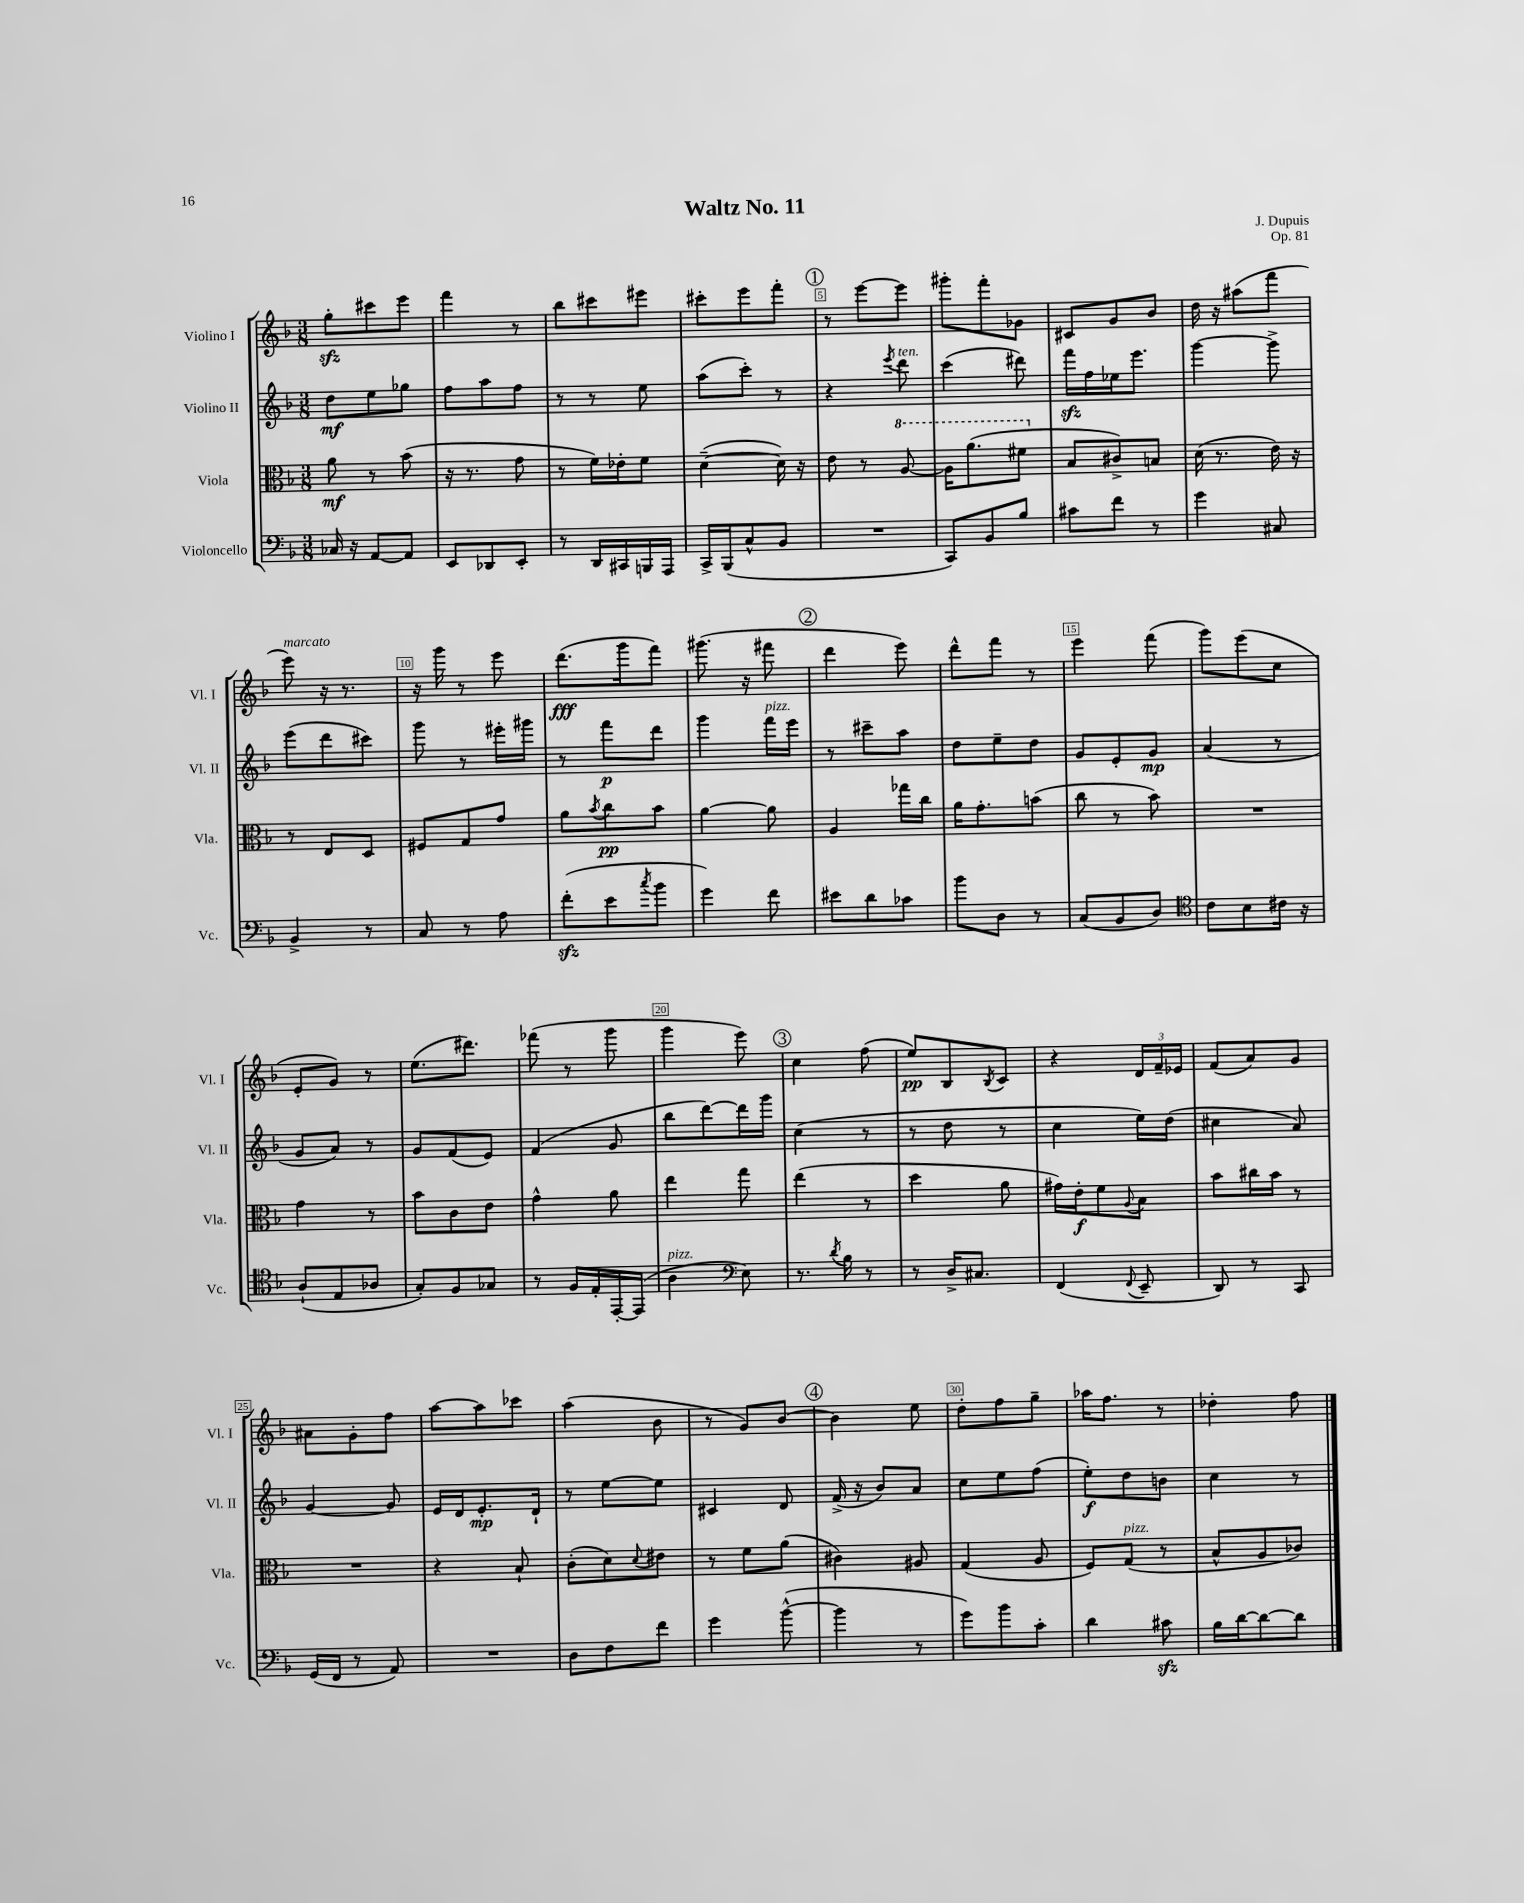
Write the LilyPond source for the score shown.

\header { title = "Waltz No. 11" composer = "J. Dupuis" opus = "Op. 81" }
<<
\new StaffGroup <<
\new Staff = "s0" \with { instrumentName = "Violino I" shortInstrumentName = "Vl. I" } {
    \clef treble \key f \major \numericTimeSignature \time 3/8
    g''8-.\sfz cis'''8 e'''8 |
    f'''4 r8 |
    bes''8 cis'''8 eis'''8 |
    cis'''8-. e'''8 f'''8-. |
    \mark \markup { \circle "1" } r8 e'''8~ e'''8 |
    gis'''8-. f'''8-. ges'8 |
    cis'8 g'8 bes'8 |
    d''16 r16 ais''8( f'''8 |
    e'''8^\markup { \italic "marcato" }) r16 r8. |
    r16 g'''16 r8 e'''8 |
    d'''8.\fff( g'''16 f'''8) |
    gis'''8.( r16 fis'''8 |
    \mark \markup { \circle "2" } d'''4 e'''8) |
    d'''8-^ f'''8 r8 |
    e'''4 f'''8( |
    g'''8) e'''8( c''8 |
    e'8-. g'8) r8 |
    e''8.( dis'''8.) |
    fes'''8( r8 g'''8 |
    g'''4 e'''8) |
    \mark \markup { \circle "3" } c''4 f''8( |
    e''8\pp) bes8 \acciaccatura { bes8 } c'8 |
    r4 \tuplet 3/2 { d'16 f'16-- ees'16 } |
    f'8( a'8) g'8 |
    ais'8 g'8-. f''8 |
    a''8~ a''8 ces'''8 |
    a''4( bes'8 |
    r8 g'8) bes'8~ |
    \mark \markup { \circle "4" } bes'4 e''8 |
    d''8-. f''8 g''8-- |
    aes''16 f''8. r8 |
    des''4-. f''8 \bar "|." |
}
\new Staff = "s1" \with { instrumentName = "Violino II" shortInstrumentName = "Vl. II" } {
    \clef treble \key f \major \numericTimeSignature \time 3/8
    d''8\mf e''8 ges''8 |
    f''8 a''8 f''8 |
    r8 r8 e''8 |
    a''8( c'''8-.) r8 |
    \mark \markup { \circle "1" } r4 \acciaccatura { e'''8 } d'''8^\markup { \italic "ten." } |
    c'''4( dis'''8) |
    f'''16\sfz f''16 ees''16 e'''8. |
    g'''4~ g'''8-> |
    e'''8( d'''8 cis'''8) |
    g'''8 r8 eis'''16-. gis'''16 |
    r8 f'''8\p d'''8 |
    g'''4 f'''16^\markup { \italic "pizz." } e'''16 |
    \mark \markup { \circle "2" } r8 cis'''8-- a''8 |
    d''8 e''8-- d''8 |
    g'8 e'8-. g'8\mp |
    a'4( r8 |
    g'8 a'8) r8 |
    g'8 f'8( e'8) |
    f'4( g'8 |
    bes''8 d'''8~) d'''16 g'''16 |
    \mark \markup { \circle "3" } c''4( r8 |
    r8 d''8 r8 |
    c''4 e''16) d''16( |
    cis''4 a'8) |
    g'4~ g'8 |
    e'16 d'16 e'8.-.\mp d'16-! |
    r8 e''8~ e''8 |
    cis'4 d'8 |
    \mark \markup { \circle "4" } f'16->( r16 bes'8) a'8 |
    c''8 e''8 f''8( |
    e''8-.\f) d''8 b'8 |
    c''4 r8 \bar "|." |
}
\new Staff = "s2" \with { instrumentName = "Viola" shortInstrumentName = "Vla." } {
    \clef alto \key f \major \numericTimeSignature \time 3/8
    a'8\mf r8 bes'8( |
    r16 r8. g'8 |
    r8 f'16) ees'16-. f'8 |
    d'4~--( d'16) r16 |
    \mark \markup { \circle "1" } e'8 r8 \ottava #1 a'8~ |
    a'16 a''8.( fis''8 \ottava #0 |
    bes8 cis'8->) b8 |
    d'16( r8. e'16) r16 |
    r8 e8 d8 |
    fis8 g8 g'8 |
    a'8 \acciaccatura { bes'8 } c''8\pp bes'8 |
    a'4~ a'8 |
    \mark \markup { \circle "2" } a4 ges''16 c''16 |
    a'16 g'8.-. b'8( |
    c''8 r8 bes'8) |
    R4. |
    g'4 r8 |
    bes'8 c'8 e'8 |
    g'4-^ a'8 |
    e''4 g''8 |
    \mark \markup { \circle "3" } e''4( r8 |
    d''4 a'8 |
    gis'16) e'16-.\f f'8 \appoggiatura { a8 } bes8 |
    bes'8 cis''16 bes'16 r8 |
    R4. |
    r4 bes8-! |
    c'8-.( d'8) \appoggiatura { d'8 } eis'8 |
    r8 f'8 a'8( |
    \mark \markup { \circle "4" } cis'4) ais8 |
    g4( a8 |
    f8) g8^\markup { \italic "pizz." }( r8 |
    bes8-^ a8 ces'8) \bar "|." |
}
\new Staff = "s3" \with { instrumentName = "Violoncello" shortInstrumentName = "Vc." } {
    \clef bass \key f \major \numericTimeSignature \time 3/8
    ces16 r16 a,8~ a,8 |
    e,8 des,8 e,8-. |
    r8 d,16 cis,16 b,,16 a,,16 |
    c,16-> bes,,16( c8-^ bes,8 |
    \mark \markup { \circle "1" } R4. |
    c,8) bes,8 bes8 |
    cis'8 f'8 r8 |
    g'4 cis8 |
    bes,4-> r8 |
    c8 r8 a8 |
    f'8-.\sfz( e'8 \acciaccatura { c''8 } bes'8 |
    g'4) f'8 |
    \mark \markup { \circle "2" } eis'8 d'8 ces'8 |
    bes'8 d8 r8 |
    c8( bes,8 d8) |
    \clef tenor c'8 bes8 cis'16 r16 |
    a8-!( e8 aes8 |
    g8-.) f8 ges8 |
    r8 f16 e16-. e,16~-. e,16( |
    a4^\markup { \italic "pizz." } \clef bass e8) |
    \mark \markup { \circle "3" } r8. \acciaccatura { d'8 } bes16 r8 |
    r8 d16-> cis8. |
    f,4( \appoggiatura { f,8 } e,8-- |
    d,8) r8 c,8 |
    g,16( f,16 r8 a,8) |
    R4. |
    d8 f8 f'8 |
    g'4 bes'8~-^( |
    \mark \markup { \circle "4" } bes'4 r8 |
    g'8) bes'8 c'8-. |
    d'4 cis'8\sfz |
    bes16 d'16~ d'8~ d'8 \bar "|." |
}
>>
>>
\layout { \context { \Score \override BarNumber.break-visibility = ##(#f #t #t) barNumberVisibility = #(every-nth-bar-number-visible 5) \override BarNumber.stencil = #(make-stencil-boxer 0.1 0.3 ly:text-interface::print) } }
